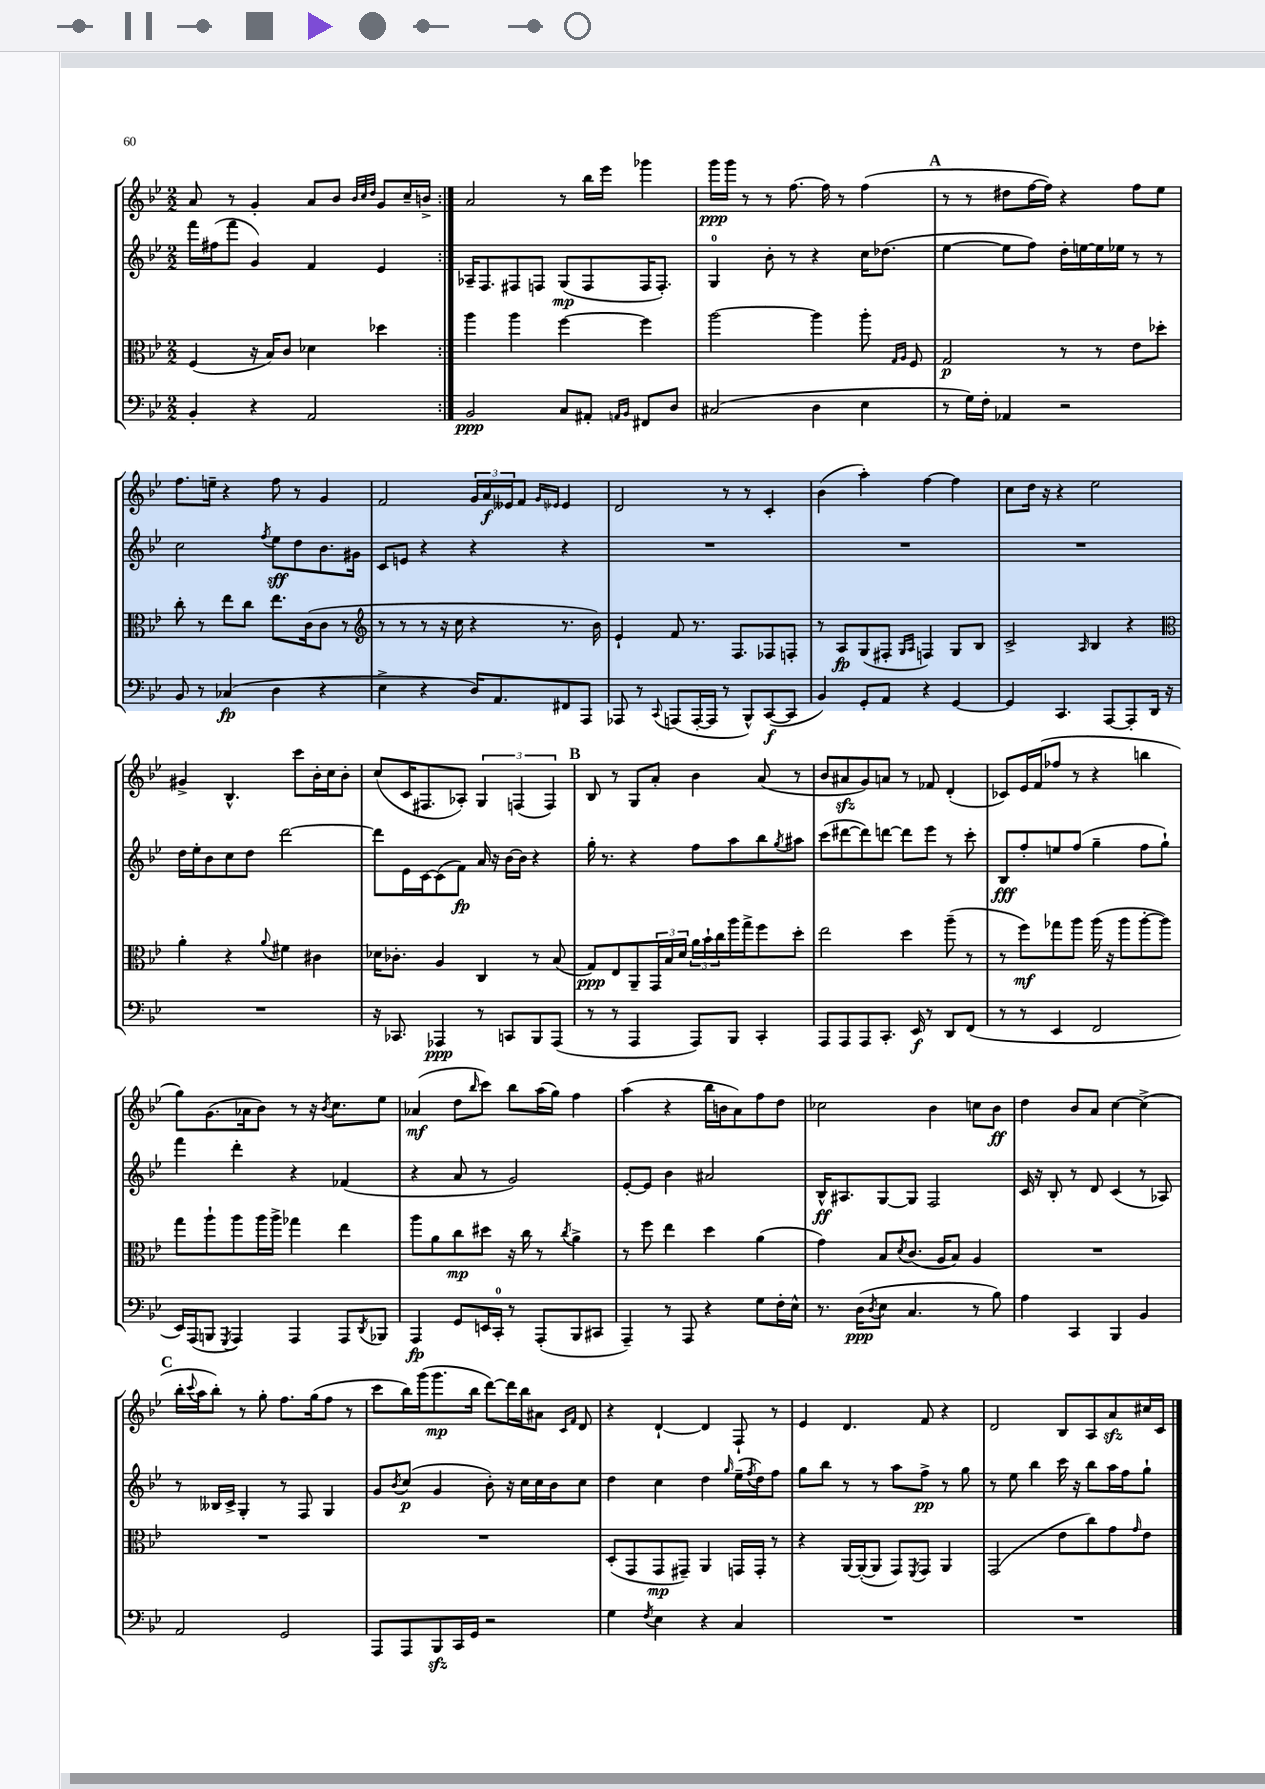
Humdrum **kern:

**kern	**kern	**kern	**kern
*staff4	*staff3	*staff2	*staff1
*clefF4	*clefC3	*clefG2	*clefG2
*k[b-e-]	*k[b-e-]	*k[b-e-]	*k[b-e-]
*M2/2	*M2/2	*M2/2	*M2/2
4BB-'	(4F	16fff	8a
.	.	(16ff#	.
.	.	8fff	8r
4r	16r	4g)	4g'
.	16B-)	.	.
.	8c	.	.
2AA	4d-	4f	8a
.	.	.	8b-
.	.	.	32qqb-
.	.	.	32qqcc
.	.	.	32qqdd
.	4dd-	4e-	8g
.	.	.	16cc~
.	.	.	16b^
=:|!	=:|!	=:|!	=:|!
2BB-	4aa	16A-~	2a
.	.	8.F	.
.	4aa	8F#	.
.	.	8F	.
8C	[4ff	(8G	8r
8AA#'	.	8F	16bb-
.	.	.	16eee-
16qqAA	.	.	.
16qqBB-	.	.	.
8FF#	4ff]	16F	4ggg-
.	.	8.F')	.
8D	.	.	.
=	=	=	=
(2C#	[2aa	4G	16ggg
.	.	.	16ggg
.	.	.	8r
.	.	8b-'	8r
.	.	8r	[8.ff
4D	4aa]	4r	.
.	.	.	16ff]
.	.	.	8r
4E-	8aa'	16cc	(4ff
.	.	(8.dd-	.
.	16qqG	.	.
.	16qqA	.	.
.	8F	.	.
=	=	=	=
8r	2G	[4ee-	8r
16G)	.	.	8r
16F'	.	.	.
4AA-	.	8ee-]	8dd#
.	.	8ff)	[16ff
.	.	.	16ff])
2r	8r	16dd'	4r
.	.	[16ee	.
.	8r	16ee]	.
.	.	16ee-	.
.	8e-	8r	8ff
.	8dd-'	8r	8ee-
=	=	=	=
8BB-	8cc'	2cc	8.ff
8r	8r	.	.
.	.	.	16ee~
(4C-	8ee-	.	4r
.	8cc	.	.
.	.	8qff	.
4D	8.ee-	8ee-	8ff
.	.	8dd	8r
.	(16c	.	.
4r	8c	8.b-	4g
.	8r	.	.
.	.	16g#	.
=	=	=	=
*	*clefG2	*	*
4E-^	8r	8c	2f
.	8r	8e	.
4r	8r	4r	.
.	16r	.	.
.	16cc	.	.
16D)	4r	4r	24g
.	.	.	24a
8.AA	.	.	.
.	.	.	24e--
.	.	.	8f
.	.	.	16qqg
.	.	.	16qqe-
8FF#	8.r	4r	4e-
8AAA	.	.	.
.	16b-)	.	.
=	=	=	=
8AAA-	4e-`	1r	2d
8r	.	.	.
8qqCC	.	.	.
(8AAA	8f	.	.
[16AAA'	8.r	.	.
16AAA]	.	.	.
8r	.	.	8r
.	8.F	.	.
8BBB-^^)	.	.	8r
([8CC	8F-	.	4c'
8CC]	8F'	.	.
=	=	=	=
4BB-)	8r	1r	(4b-
.	8A	.	.
8GG'	(8G	.	4aa')
8AA	8F#'	.	.
.	16qqG	.	.
.	16qqA	.	.
4r	4F)	.	[4ff
[4GG	8G	.	4ff]
.	8B-	.	.
=	=	=	=
4GG]	2c^	1r	8cc
.	.	.	16dd
.	.	.	16r
4.CC	.	.	4r
.	16qqA	.	.
.	4B-	.	2ee-
[8AAA	.	.	.
8AAA']	4r	.	.
16DD	.	.	.
16r	.	.	.
=	=	=	=
*	*clefC3	*	*
1r	4a'	16dd	4g#^
.	.	16ee-'	.
.	.	8b-	.
.	4r	8cc	4.B-^^
.	.	8dd	.
.	8qqa	.	.
.	4f#	[2ddd	.
.	.	.	8ccc
.	4c#	.	16b-'
.	.	.	16cc
.	.	.	8b-'
=	=	=	=
16r	16d-	8ddd]	(8cc
8.CC-	8.c-'	.	.
.	.	16e-	16c
.	.	[16c	8.F#
4AAA-	4A	(8c]	.
.	.	8f)	8A-')
8r	4C	16a	6G
.	.	16r	.
8CC	.	[16b-	.
.	.	.	(6F
.	.	16b-]	.
8BBB-	8r	4r	.
.	.	.	6F)
(8AAA-	(8B-	.	.
=	=	=	=
8r	8G)	16gg'	8B-
.	.	8.r	.
8r	8E-	.	8r
4AAA	8AA~	4r	8G
.	24GG	.	8a'
.	24B-	.	.
.	24d	.	.
8AAA)	24a	8ff	4b-
.	24b-`	.	.
.	24cc	.	.
8BBB-	16aa	8aa	.
.	16gg^	.	.
4CC'	8ff	8bb-	(8a
.	.	8qgg	.
.	8dd'	8aa#	8r
=	=	=	=
8AAA	2ee-	(8ccc	8b-
8AAA	.	[8ddd#	8a#
8AAA	.	8ddd#])	8g)
8.CC'	.	[8ddd	8a
.	4dd	8ddd]	8r
16EE-	.	.	.
8r	.	8eee-	8f-
8DD	(8aa~	8r	(4d'
(8FF	8r	8ccc'	.
=	=	=	=
8r	8r	8B-	8c-)
8r	8ff)	8ff'	16e-
.	.	.	(16f
4EE-	8gg-	8ee	8ff-
.	8aa	(8ff	8r
2FF	(16aa	4gg~	4r
.	16r	.	.
.	8aa	.	.
.	[8aa'	8ff	4bb
.	8aa])	8gg`)	.
=	=	=	=
16EE-)	8gg	4fff	8gg)
(16AAA	.	.	.
8BBB	8aa`	.	(8.g
8qGGG	.	.	.
4AAA)	8aa	4ddd'	.
.	.	.	16a-
.	16aa	.	8b-)
.	16aa^	.	.
4AAA	4gg-	4r	8r
.	.	.	16r
.	.	.	8qb-
.	.	.	8.cc
8AAA	4ee-	(4f-	.
8qDD	.	.	.
8BBB-	.	.	8ee-
=	=	=	=
4AAA	8aa	4r	(4a-
.	8a	.	.
8GG	8cc	8a	8dd
.	.	.	16qqbb-
16EE	8dd#	8r	8ccc)
16CC'	.	.	.
8r	16r	2g)	8bb-
.	16cc	.	.
(8AAA'	8r	.	(16aa
.	.	.	16gg)
.	8qcc	.	.
8BBB-	4a^	.	4ff
8CC#	.	.	.
=	=	=	=
4AAA~)	8r	[8e-'	(4aa
.	8ff	8e-]	.
8r	4ee-	4b-	4r
8AAA	.	.	.
4r	4dd	2a#	16bb-
.	.	.	16b
.	.	.	8a)
8G	(4a	.	8ff
16F'	.	.	8dd
16E-^^	.	.	.
=	=	=	=
8.r	4g)	16B-^^	2cc-
.	.	8.A#	.
(16D	.	.	.
8qD	.	.	.
8E-	8B-	[8G	.
.	8qd	.	.
4.C	(8.c	8G]	.
.	.	2F	4b-
.	16A	.	.
.	8B-)	.	.
8r	4A	.	8cc
8B-)	.	.	8b-
=	=	=	=
4A	1r	16c	4dd
.	.	16r	.
.	.	8B-'	.
4CC	.	8r	8b-
.	.	8d	8a
4BBB-	.	(4c	[4cc
4BB-	.	8r	(4cc^]
.	.	8A-)	.
=	=	=	=
2AA	1r	8r	16bb-'
.	.	.	8qqccc
.	.	.	16aa
.	.	16B--	8bb-')
.	.	16c^	.
.	.	4G'	8r
.	.	.	8gg'
2GG	.	8r	8.ff
.	.	8F	.
.	.	.	(16gg
.	.	4G	8ff
.	.	.	8r
=	=	=	=
8AAA	1r	8g	8ccc
.	.	8qb-	.
8AAA	.	(8cc	16bb-)
.	.	.	(16ggg
8BBB-	.	4g	8.ggg
16CC	.	.	.
16GG	.	.	16bb-
2r	.	8b-')	[8ddd)
.	.	16r	16ddd]
.	.	16cc	16bb-
.	.	16cc	8a#
.	.	16b-	.
.	.	.	16qqc
.	.	.	16qqf
.	.	8cc	8d
=	=	=	=
4G	(8D'	4dd	4r
.	8GG	.	.
8qF	.	.	.
4E-	8GG	4cc	[4d`
.	8GG#~)	.	.
4r	4AA	4dd	4d]
.	.	16qqgg	.
4C	16GG	(16ee-~	8F`
.	.	8qff	.
.	16GG'	16dd)	.
.	8r	8ff	8r
=	=	=	=
1r	4r	8gg	4e-
.	.	8bb-	.
.	[16AA	8r	4.d
.	(16AA'_	.	.
.	8AA]	8r	.
.	8GG)	8aa	.
.	8qFF	.	.
.	8GG	8ff^	8f
.	4AA	8r	4r
.	.	8gg	.
=	=	=	=
1r	(2GG	8r	2d
.	.	8ee-	.
.	.	4bb-	.
.	8e-	16ccc	8B-
.	.	16r	.
.	8cc)	8bb-	8A
.	8g	16aa	8a
.	.	16ff	.
.	16qqg	.	.
.	8e-	8gg`	16cc#
.	.	.	16c
==	==	==	==
*-	*-	*-	*-
